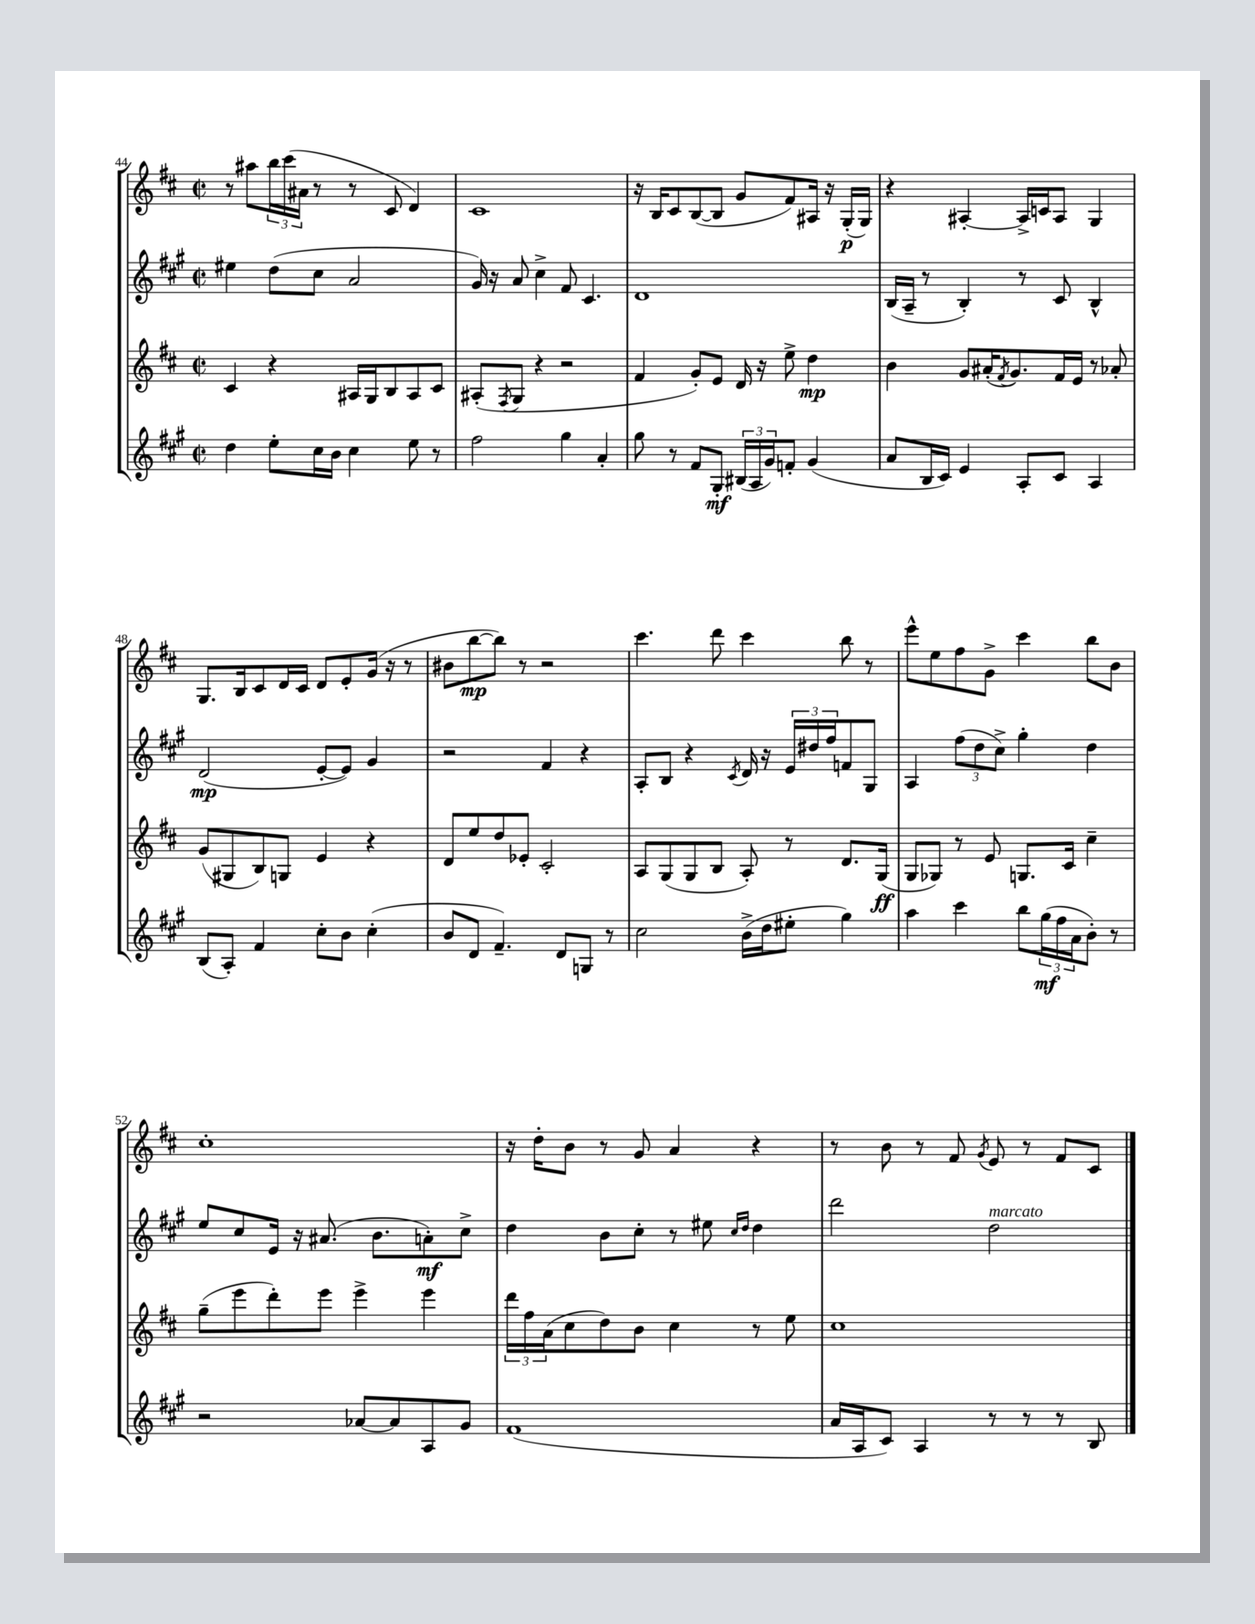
<<
\new StaffGroup <<
\new Staff = "s0" {
    \clef treble \key d \major \defaultTimeSignature \time 2/2
    r8 ais''8 \tuplet 3/2 { b''16 cis'''16( ais'16 } r8 r8 cis'8 d'4) |
    cis'1 |
    r16 b16 cis'8 b8~( b8 g'8 fis'8) ais16 r16 g16-.\p( g16) |
    r4 ais4~-. ais16-> c'16 ais8 g4 |
    g8. b16 cis'8 d'16 cis'16 d'8 e'8-. g'16( r16 r8 |
    bis'8 b''8~\mp b''8) r8 r2 |
    cis'''4. d'''8 cis'''4 b''8 r8 |
    e'''8-^ e''8 fis''8 g'8-> cis'''4 b''8 b'8 |
    cis''1-. |
    r16 d''16-. b'8 r8 g'8 a'4 r4 |
    r8 b'8 r8 fis'8 \acciaccatura { g'8 } e'8 r8 fis'8 cis'8 \bar "|." |
}
\new Staff = "s1" {
    \clef treble \key a \major \defaultTimeSignature \time 2/2
    eis''4 d''8( cis''8 a'2 |
    gis'16) r16 a'8 cis''4-> fis'8 cis'4. |
    d'1 |
    b16( a16-- r8 b4-.) r8 cis'8 b4-^ |
    d'2\mp( e'8~-. e'8) gis'4 |
    r2 fis'4 r4 |
    a8-. b8 r4 \acciaccatura { cis'8 } d'16 r16 \tuplet 3/2 { e'16 dis''16 fis''16 } f'8 gis8 |
    a4 \tuplet 3/2 { fis''8( d''8 cis''8->) } gis''4-. d''4 |
    e''8 cis''8 e'16 r16 ais'8.( b'8. a'8-.\mf) cis''8-> |
    d''4 b'8 cis''8-. r8 eis''8 \grace { cis''16 d''16 } d''4 |
    d'''2 d''2^\markup { \italic "marcato" } \bar "|." |
}
\new Staff = "s2" {
    \clef treble \key d \major \defaultTimeSignature \time 2/2
    cis'4 r4 ais16 g16 b8 ais8 cis'8 |
    ais8-.( \acciaccatura { fis8 } g8 r4 r2 |
    fis'4 g'8-.) e'8 d'16 r16 e''8-> d''4\mp |
    b'4 g'8 ais'16-.( \acciaccatura { fis'8 } g'8.) fis'16 e'16 r8 aes'8-. |
    g'8( gis8 b8) g8 e'4 r4 |
    d'8 e''8 d''8 ees'8-. cis'2-. |
    a8 g8( g8 b8 a8-.) r8 d'8. g16\ff( |
    g8 ges8) r8 e'8 g8. cis'16 cis''4-- |
    g''8--( e'''8 d'''8-.) e'''8 e'''4-> e'''4 |
    \tuplet 3/2 { d'''16 fis''16 a'16( } cis''8 d''8) b'8 cis''4 r8 e''8 |
    cis''1 \bar "|." |
}
\new Staff = "s3" {
    \clef treble \key a \major \defaultTimeSignature \time 2/2
    d''4 e''8-. cis''16 b'16 cis''4 e''8 r8 |
    fis''2 gis''4 a'4-. |
    gis''8 r8 fis'8 gis8-.\mf \tuplet 3/2 { bis16( a16 gis'16) } f'8-. gis'4( |
    a'8 b16 cis'16) e'4 a8-. cis'8 a4 |
    b8( a8-.) fis'4 cis''8-. b'8 cis''4-.( |
    b'8 d'8 fis'4.--) d'8 g8 r8 |
    cis''2 b'16->( d''16 eis''8-. gis''4) |
    a''4 cis'''4 b''8 \tuplet 3/2 { gis''16\mf( fis''16 a'16 } b'8-.) r8 |
    r2 aes'8~ aes'8 a8 gis'8 |
    fis'1( |
    a'16 a16 cis'8) a4 r8 r8 r8 b8 \bar "|." |
}
>>
>>
\layout { \context { \Score currentBarNumber = #44 } }
